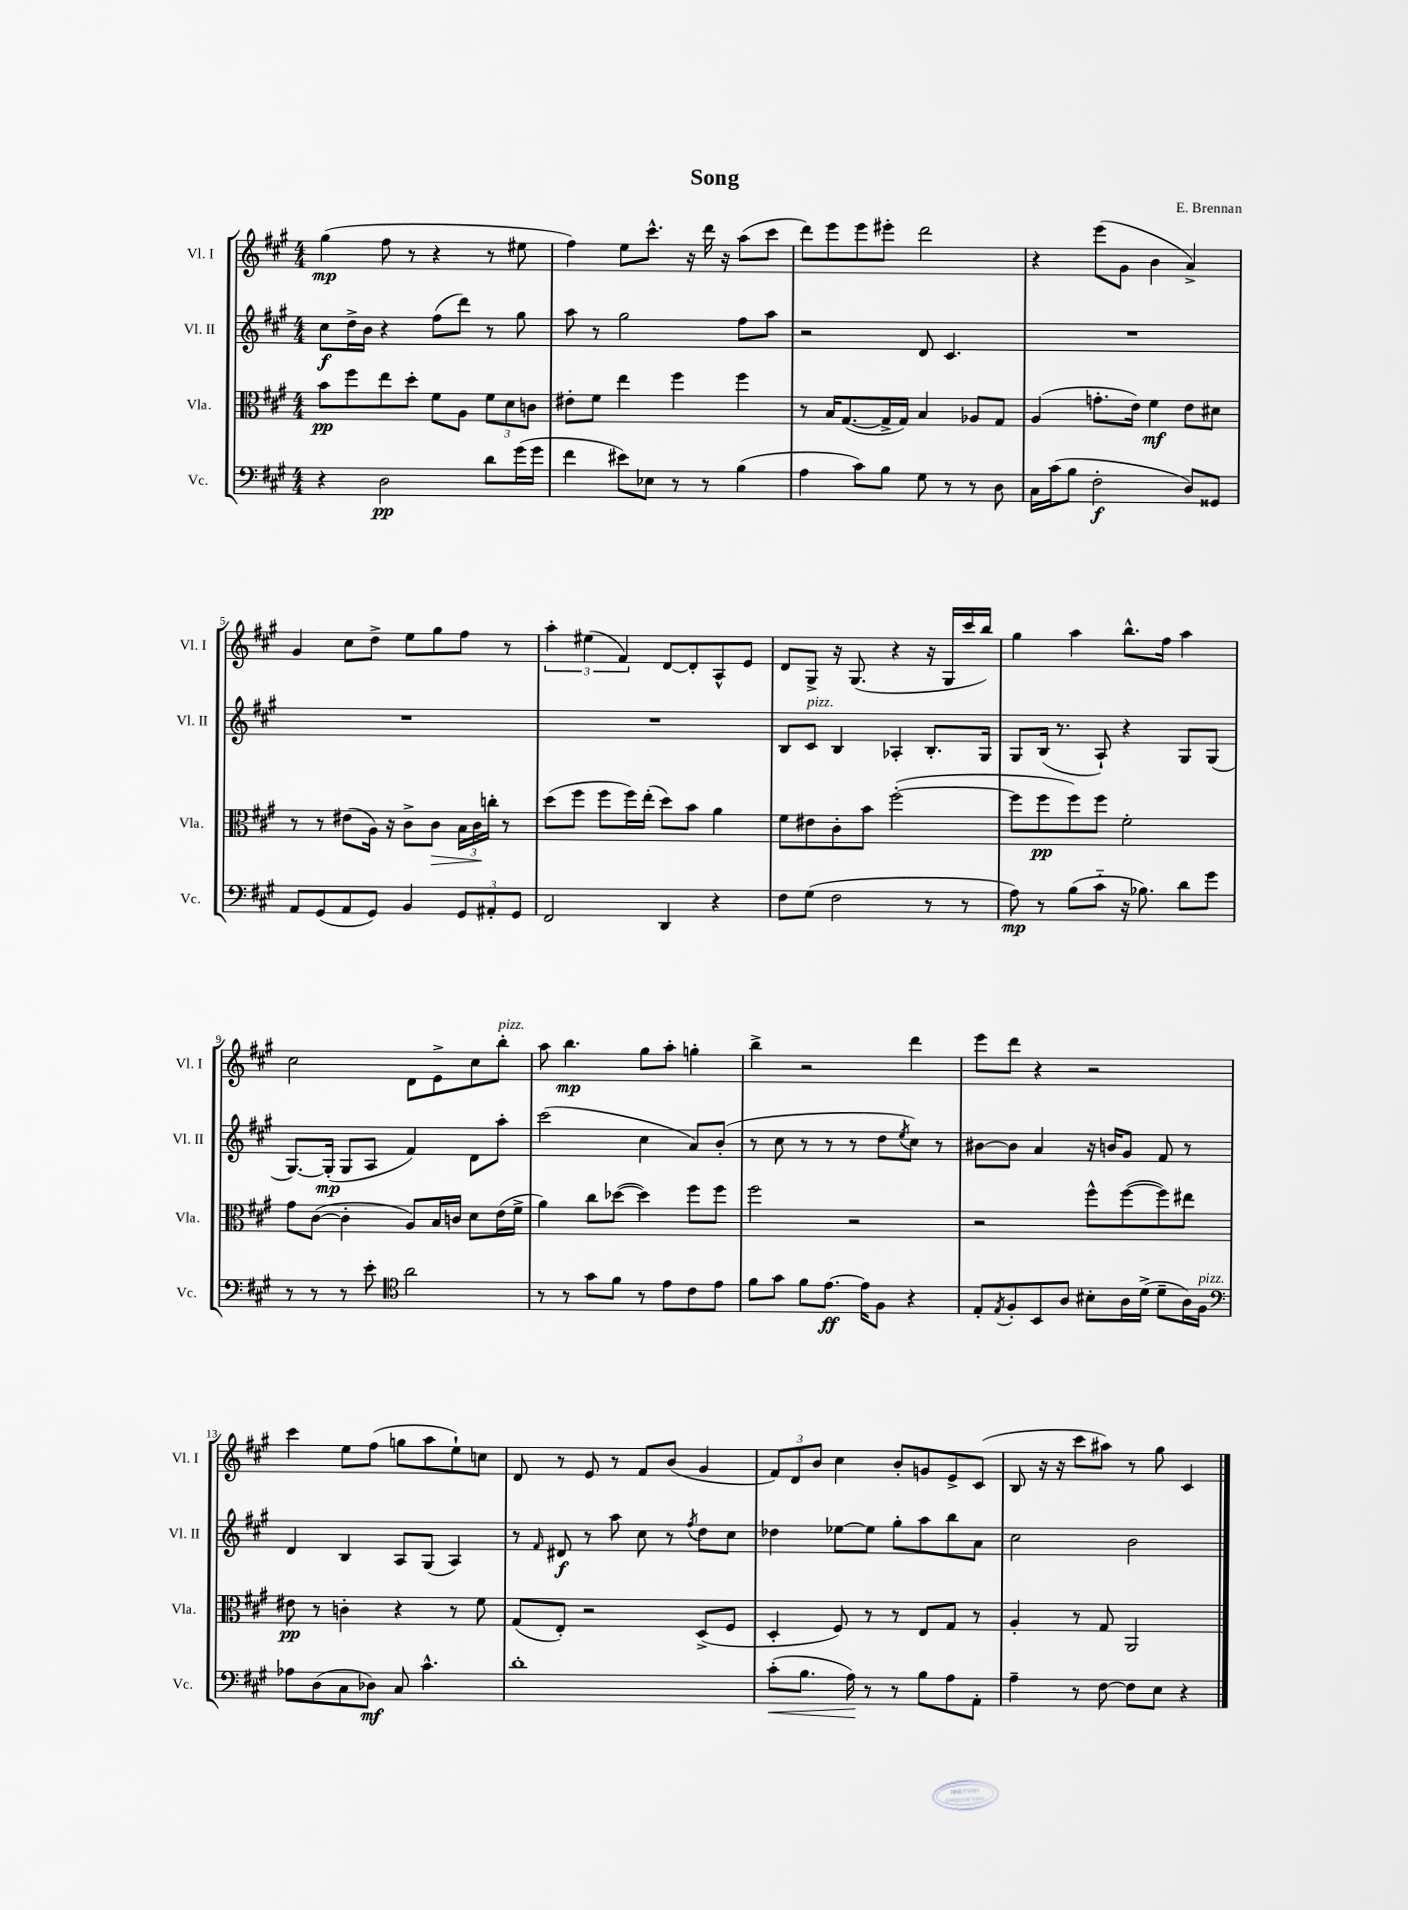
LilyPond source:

\header { title = "Song" composer = "E. Brennan" }
<<
\new StaffGroup <<
\new Staff = "s0" \with { instrumentName = "Vl. I" shortInstrumentName = "Vl. I" } {
    \clef treble \key a \major \numericTimeSignature \time 4/4
    gis''4\mp( fis''8 r8 r4 r8 eis''8 |
    fis''4) e''8 cis'''8.-^ r16 d'''16 r16 a''8( cis'''8 |
    d'''8) e'''8 e'''8 eis'''8-. d'''2 |
    r4 e'''8( gis'8 b'4 a'4->) |
    gis'4 cis''8 d''8-> e''8 gis''8 fis''8 r8 |
    \tuplet 3/2 { a''4-. eis''4( fis'4) } d'8~ d'8-. a8-^ e'8 |
    d'8 gis8-> r16 gis8.( r4 r16 gis16 cis'''16 b''16) |
    gis''4 a''4 b''8.-^ fis''16 a''4 |
    cis''2 d'8 e'8-> cis''8 b''8-.^\markup { \italic "pizz." } |
    a''8 b''4.\mp gis''8 a''8-. g''4-. |
    b''4-> r2 d'''4 |
    e'''8 d'''8 r4 r2 |
    cis'''4 e''8 fis''8( g''8 a''8 e''8-!) c''8 |
    d'8 r8 e'8 r8 fis'8 b'8( gis'4 |
    \tuplet 3/2 { fis'8) d'8 b'8 } cis''4 b'8-. g'8 e'8-> cis'8( |
    b8 r16 r16 cis'''8 ais''8) r8 gis''8 cis'4 \bar "|." |
}
\new Staff = "s1" \with { instrumentName = "Vl. II" shortInstrumentName = "Vl. II" } {
    \clef treble \key a \major \numericTimeSignature \time 4/4
    cis''8\f d''16-> b'16 r4 fis''8( d'''8) r8 gis''8 |
    a''8 r8 gis''2 fis''8 a''8 |
    r2 d'8 cis'4. |
    R1 |
    R1 |
    R1 |
    b8 cis'8^\markup { \italic "pizz." } b4 aes4-. b8.-. gis16 |
    gis8 b16( r8. a8-!) r4 gis8 gis8( |
    gis8.~) gis16-.\mp( gis8 a8 fis'4) d'8 a''8-. |
    cis'''2( cis''4 a'8) b'8-.( |
    r8 cis''8 r8 r8 r8 d''8 \acciaccatura { e''8 } cis''8) r8 |
    bis'8~ bis'8 a'4 r16 b'16 gis'8 fis'8 r8 |
    d'4 b4 a8 gis8( a4) |
    r8 \grace { fis'16 } dis'8\f r8 a''8 cis''8 r8 \acciaccatura { fis''8 } d''8 cis''8 |
    des''4 ees''8~ ees''8 gis''8-. a''8 b''8 a'8 |
    cis''2 b'2 \bar "|." |
}
\new Staff = "s2" \with { instrumentName = "Vla." shortInstrumentName = "Vla." } {
    \clef alto \key a \major \numericTimeSignature \time 4/4
    b'8\pp fis''8 e''8 d''8-. fis'8 a8 \tuplet 3/2 { fis'8 d'8 c'8 } |
    eis'8-. fis'8 e''4 fis''4 fis''4 |
    r8 b16 gis8.~( gis16-> gis16) b4 aes8 gis8 |
    a4( g'8.-. e'16) fis'4\mf e'8 dis'8 |
    r8 r8 eis'8( a16) r16 cis'8-> cis'8\> \tuplet 3/2 { b16 cis'16\! c''16-. } r8 |
    d''8( fis''8 fis''8 fis''16) e''16-.( d''8) b'8 a'4 |
    fis'8 eis'8 cis'8-. b'8 fis''2~-.( |
    fis''8 fis''8\pp fis''8) fis''8 fis'2-. |
    gis'8 cis'8~( cis'4-. a8) b16 c'16 d'8 e'16( fis'16-> |
    a'4) cis''8 des''8~( des''4) fis''8 fis''8 |
    fis''2 r2 |
    r2 fis''8-^ fis''8~( fis''8) eis''8 |
    eis'8\pp r8 c'4-. r4 r8 fis'8 |
    gis8( e8-.) r2 d8->( fis8 |
    d4-. fis8) r8 r8 e8 gis8 r8 |
    a4-. r8 gis8 a,2 \bar "|." |
}
\new Staff = "s3" \with { instrumentName = "Vc." shortInstrumentName = "Vc." } {
    \clef bass \key a \major \numericTimeSignature \time 4/4
    r4 d2\pp d'8 gis'16( gis'16 |
    fis'4 eis'8) ees8 r8 r8 b4( |
    a4 cis'8) b8 gis8 r8 r8 d8 |
    cis16 cis'16( b8 fis2-.\f d8) gisis,8 |
    a,8 gis,8( a,8 gis,8) b,4 \tuplet 3/2 { gis,8 ais,8-. gis,8 } |
    fis,2 d,4 r4 |
    fis8 gis8( fis2 r8 r8 |
    a8\mp) r8 b8( cis'8-_ r16 bes8.) d'8 gis'8 |
    r8 r8 r8 e'8-. \clef tenor a'2 |
    r8 r8 gis'8 fis'8 r8 e'8 cis'8 e'8 |
    fis'8 gis'8 fis'8 e'8.~\ff e'16 fis8 r4 |
    e8-. \acciaccatura { e8 } fis8-. b,8 a8 bis8-. a16 d'16->( d'8-- a16) fis16^\markup { \italic "pizz." } |
    \clef bass aes8 d8( cis8 des8\mf) cis8 cis'4.-^ |
    d'1-. |
    cis'8-.\<( b8. a16\!) r8 r8 b8 a8 a,8-. |
    a4-- r8 fis8~ fis8 e8 r4 \bar "|." |
}
>>
>>
